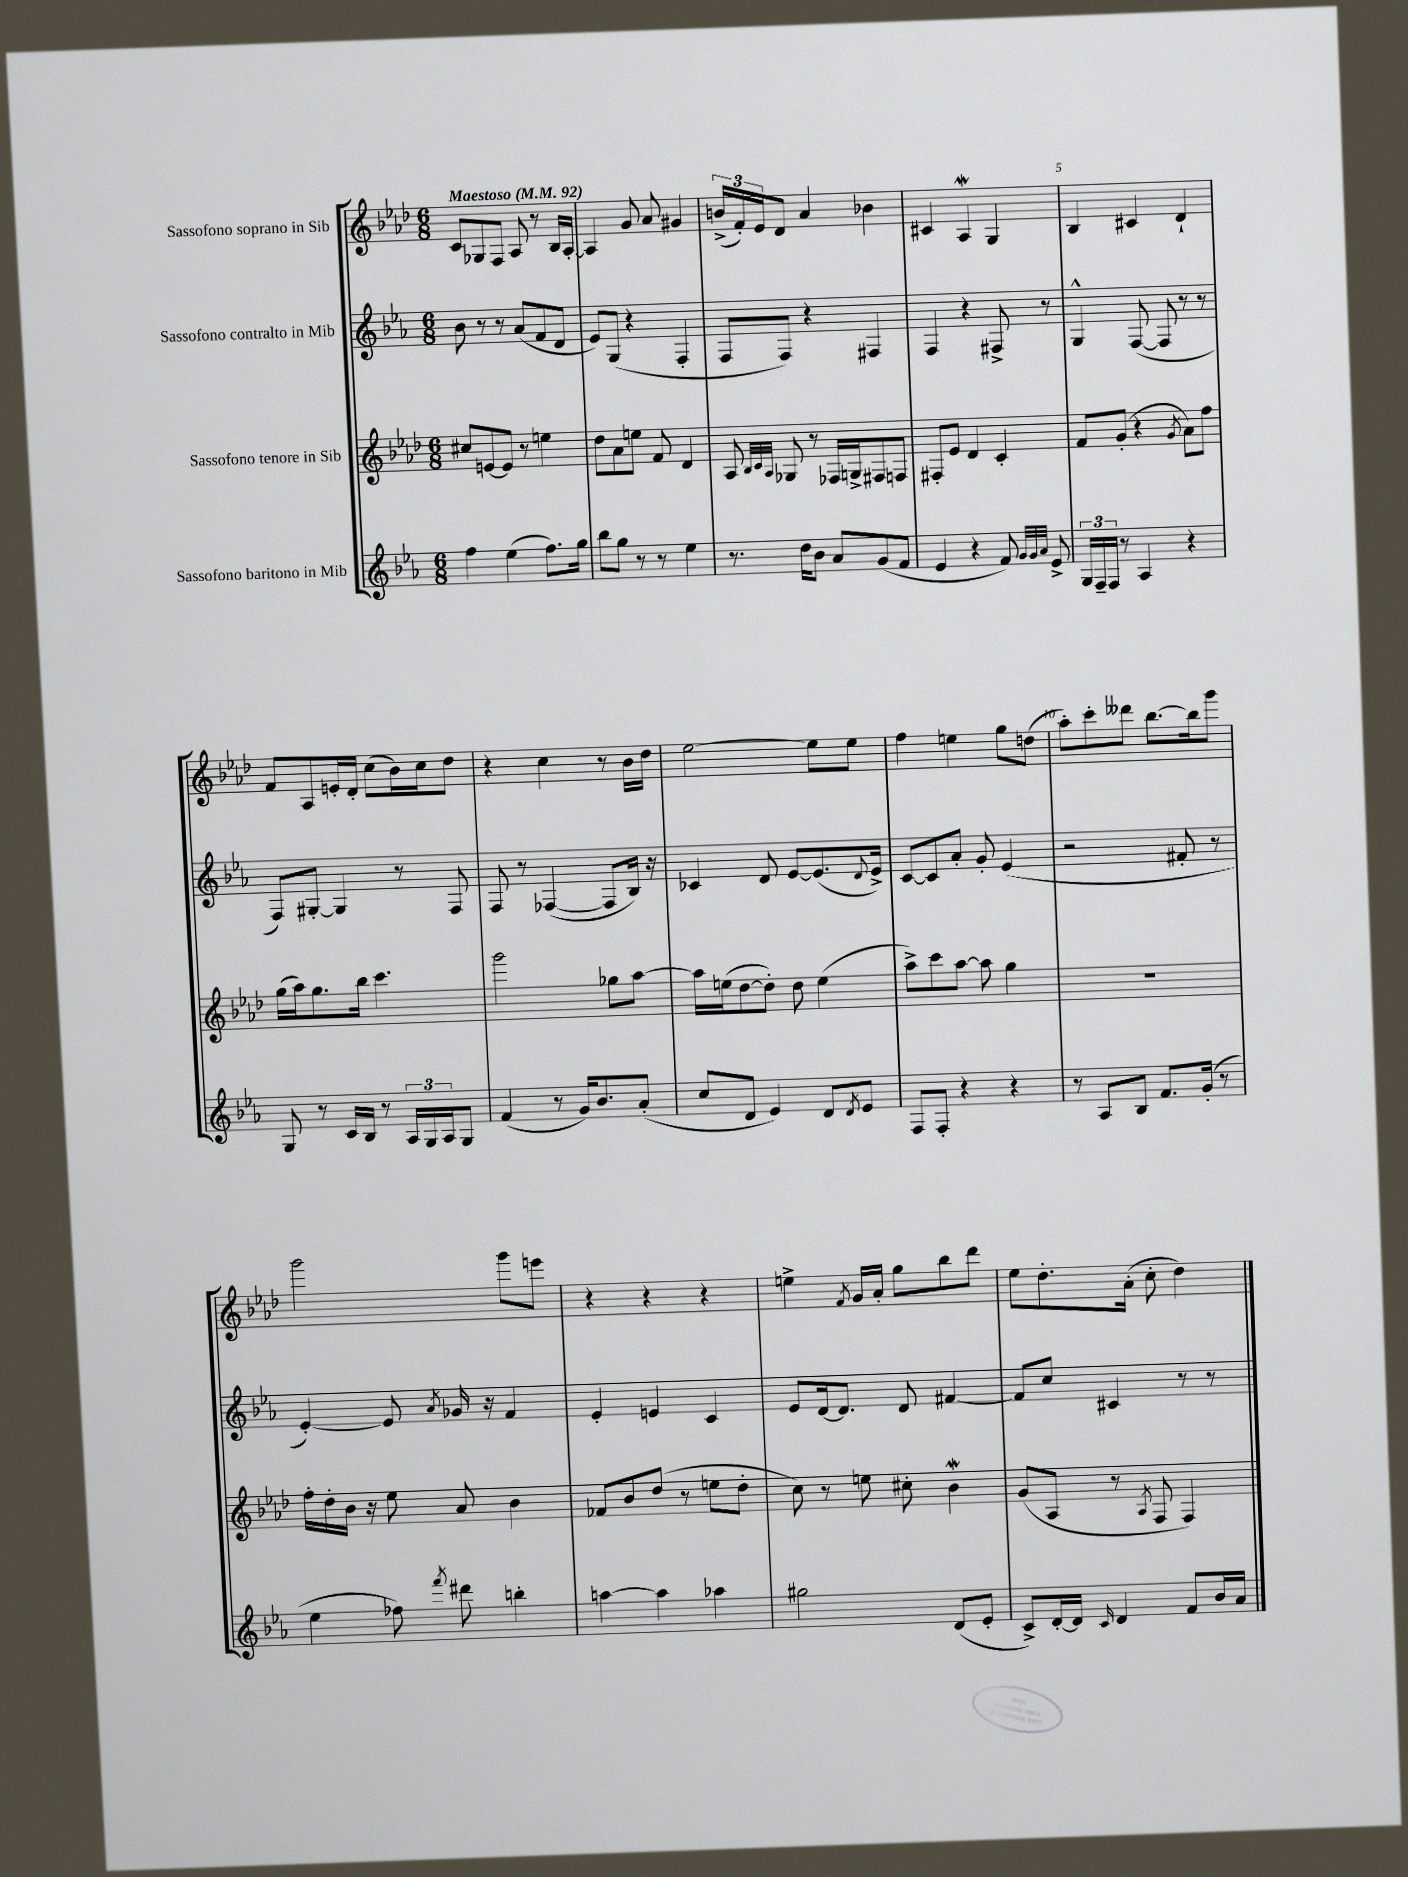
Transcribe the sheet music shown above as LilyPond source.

<<
\new StaffGroup <<
\new Staff = "s0" \with { instrumentName = "Sassofono soprano in Sib" } {
    \clef treble \key aes \major \numericTimeSignature \time 6/8 \tempo "Maestoso" 4 = 92
    c'8 ges8 f8 aes8 r8 bes16 aes16~-. |
    aes4 g'8 aes'8 gis'4 |
    \tuplet 3/2 { b'16->( f'16-.) ees'16 } des'8 aes'4 bes'4 |
    cis'4 aes4\mordent g4 |
    bes4 cis'4 des'4-! |
    f'8 aes8 e'16-. des'16-. c''8( bes'16) c''16 des''8 |
    r4 c''4 r8 bes'16 des''16 |
    ees''2~ ees''8 ees''8 |
    f''4 e''4 g''8 d''8( |
    aes''8-.) c'''8-. deses'''8 bes''8.~ bes''16 g'''8 |
    g'''2 g'''8 e'''8 |
    r4 r4 r4 |
    e''4-> \acciaccatura { f'8 } g'16 aes'16-. g''8 bes''8 des'''8 |
    ees''8 des''8.-. aes'16-.( c''8-. des''4) \bar "|." |
}
\new Staff = "s1" \with { instrumentName = "Sassofono contralto in Mib" } {
    \clef treble \key ees \major \numericTimeSignature \time 6/8
    bes'8 r8 r8 aes'8( f'8 d'8 |
    ees'8) g8( r4 f4-. |
    f8 f8) r4 fis4 |
    f4 r4 fis8-> r8 |
    g4-^ f8~( f8 r8 r8 |
    f8) gis8~-. gis4 r8 f8 |
    f8 r8 fes4~( fes8 bes16) r16 |
    ces'4 d'8 ees'8~ ees'8.( \appoggiatura { d'8 } ees'16->) |
    c'8~ c'8 aes'8-. g'8-. ees'4( |
    r2 fis'8-. r8 |
    ees'4~-.) ees'8 \acciaccatura { aes'8 } ges'16 r16 f'4 |
    ees'4-. e'4 c'4 |
    ees'8 d'16~ d'8. d'8 fis'4~ |
    fis'8 c''8 cis'4 r8 r8 \bar "|." |
}
\new Staff = "s2" \with { instrumentName = "Sassofono tenore in Sib" } {
    \clef treble \key aes \major \numericTimeSignature \time 6/8
    cis''8 e'8~ e'8 r8 e''4 |
    des''8 aes'8 e''8 f'8 des'4 |
    aes8 \grace { bes32 c'32 aes32 } ges8 r8 fes16 g16-> fis8 f8 |
    fis8-. ees'8 des'4 c'4-. |
    f'8 g'8-.( r4 \acciaccatura { g'8 } aes'8) f''8 |
    g''16( aes''16) g''8. bes''16 c'''4. |
    g'''2 ges''8 aes''8~ |
    aes''16 e''16( des''8~ des''8-.) des''8 e''4( |
    aes''8->) c'''8 aes''8~ aes''8 g''4 |
    R2. |
    f''16-. des''16-. bes'16 r16 ees''8 aes'8 bes'4 |
    fes'8 bes'8 des''8( r8 e''8 des''8-. |
    c''8) r8 e''8 cis''8-. bes'4\mordent |
    g'8( aes8 r8 \acciaccatura { aes8 } f8 f4) \bar "|." |
}
\new Staff = "s3" \with { instrumentName = "Sassofono baritono in Mib" } {
    \clef treble \key ees \major \numericTimeSignature \time 6/8
    f''4 ees''4( f''8.) g''16 |
    bes''8 g''8 r8 r8 ees''4 |
    r8. d''16 bes'8 aes'8 g'8( f'8 |
    ees'4 r4 f'8) \grace { g'32 g'32 aes'32 } ees'8-> |
    \tuplet 3/2 { g16 f16-- f16 } r8 aes4 r4 |
    g8 r8 c'16 bes16 r8 \tuplet 3/2 { aes16 g16 aes16 } g8 |
    f'4( r8 g'16) bes'8. aes'8-.( |
    c''8 d'8 ees'4) d'8 \acciaccatura { d'8 } ees'8 |
    f8 f8-. r4 r4 |
    r8 aes8 bes8 f'8. g'16-.( r8 |
    ees''4 fes''8) \acciaccatura { f'''8 } dis'''8 b''4-. |
    a''4~ a''4 aes''4 |
    gis''2 d'8( ees'8-. |
    c'8->) d'16~-. d'16 \grace { c'16 } d'4 f'8 bes'16 aes'16 \bar "|." |
}
>>
>>
\layout { \context { \Score \override BarNumber.break-visibility = ##(#f #t #t) barNumberVisibility = #(every-nth-bar-number-visible 5) } }
